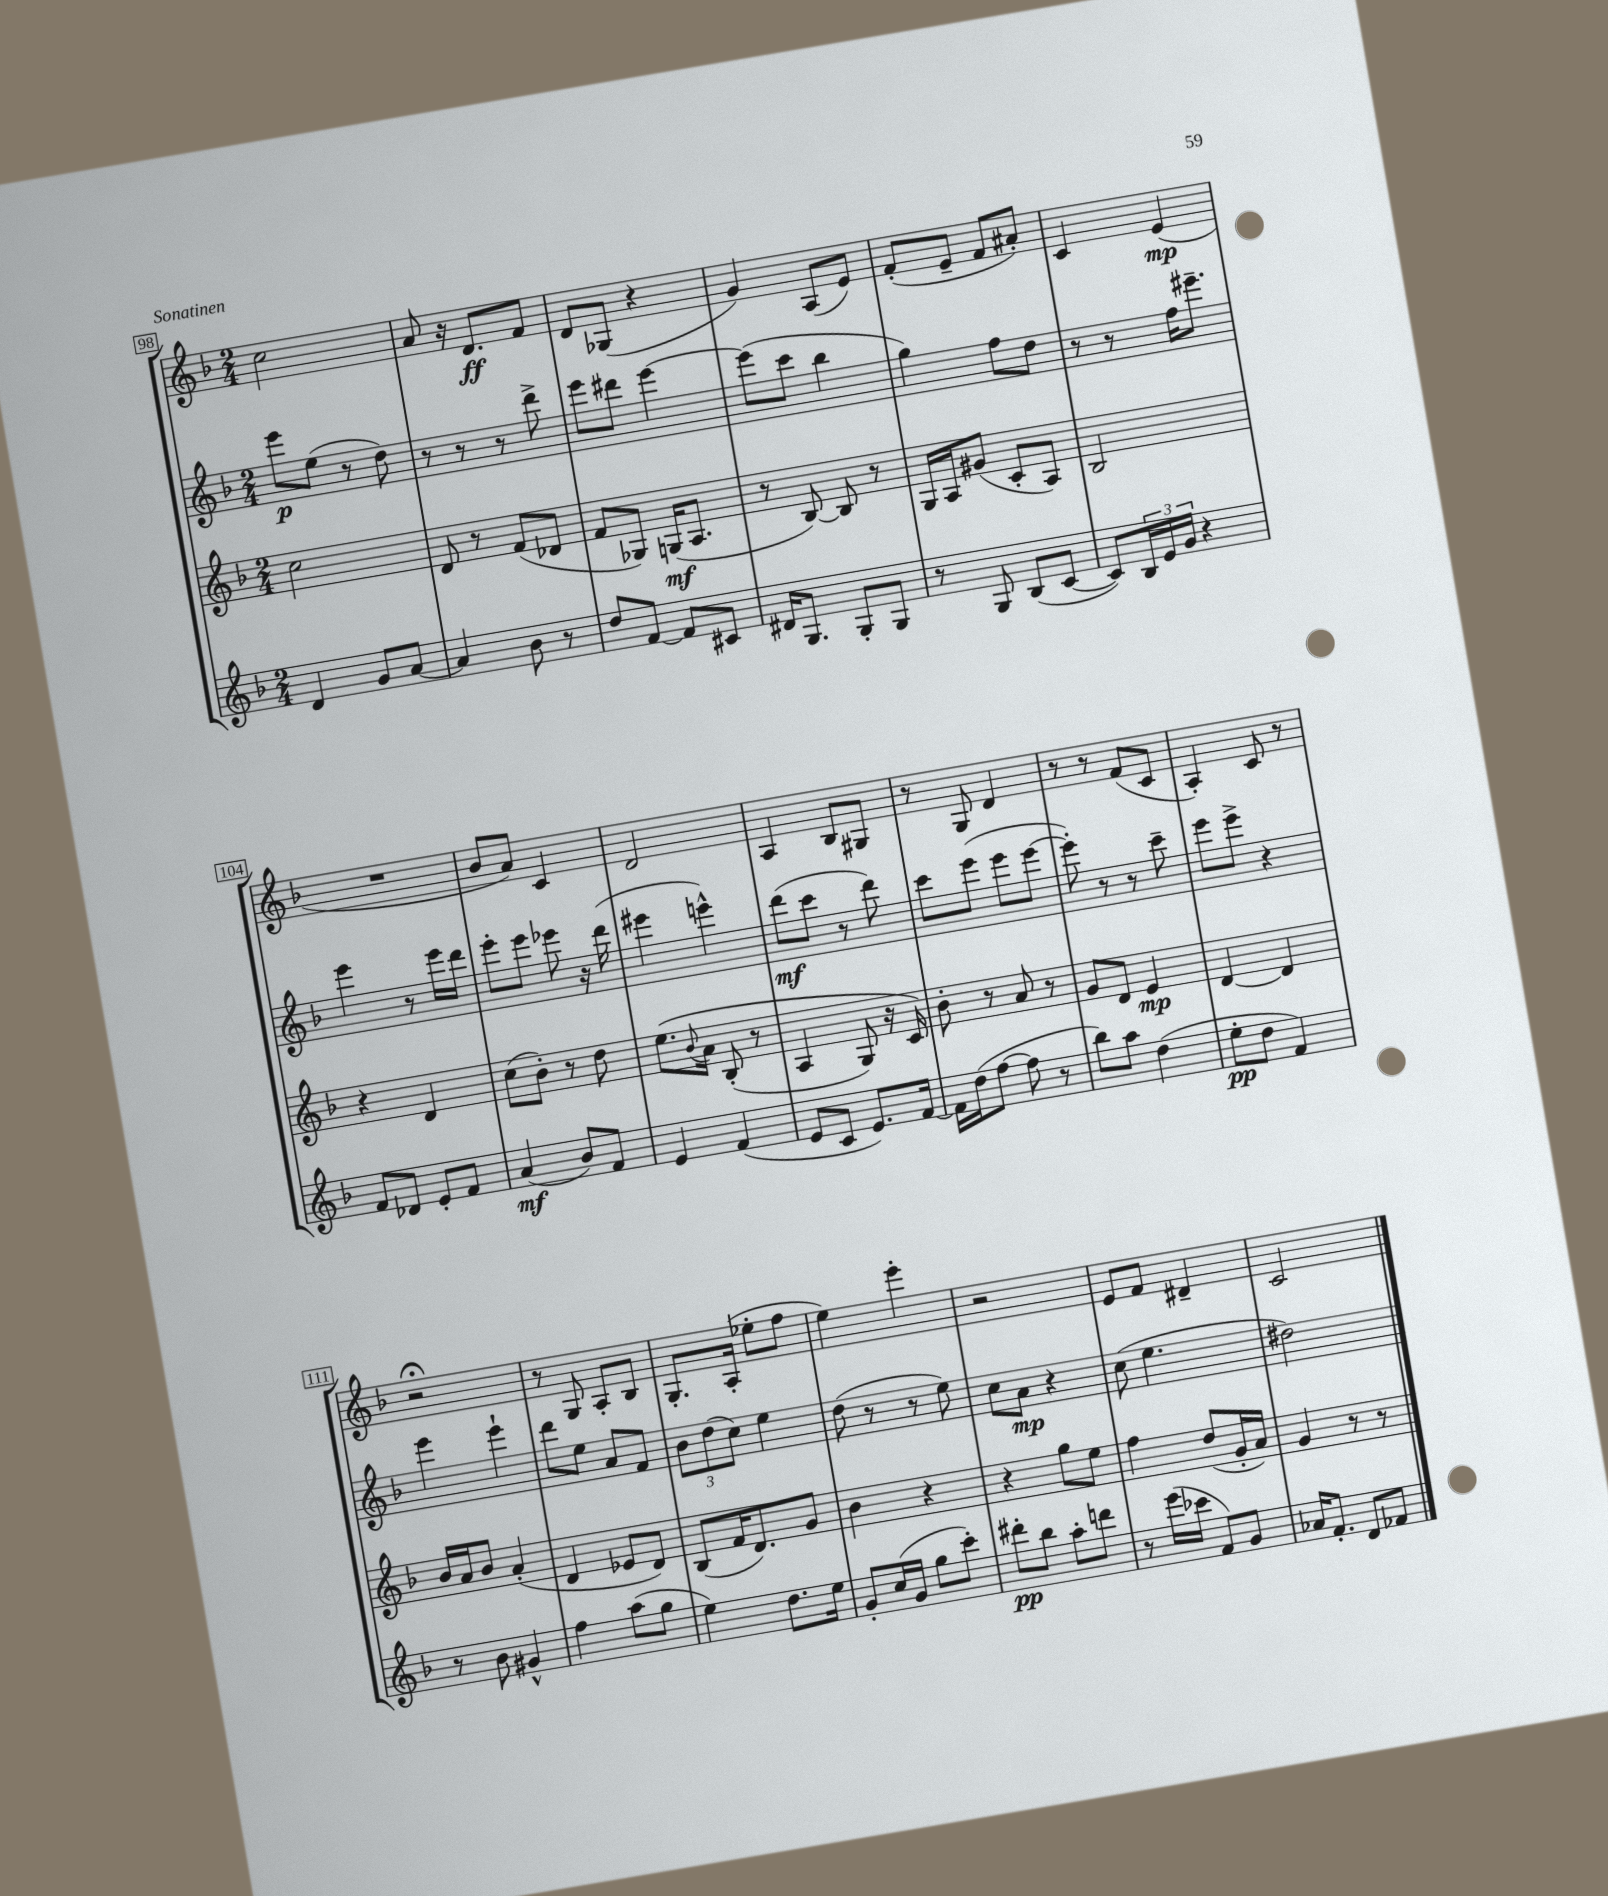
<<
\new StaffGroup <<
\new Staff = "s0" {
    \clef treble \key f \major \numericTimeSignature \time 2/4
    c''2 |
    a'8 r16 d'8.\ff f'8 |
    d'8 ges8( r4 |
    g'4) a8( e'8) |
    f'8-.( e'8-- f'8 ais'8-.) |
    c'4 e'4\mp( |
    R2 |
    bes'8 a'8) c'4 |
    d'2 |
    a4 bes8 gis8 |
    r8 g8 d'4 |
    r8 r8 f'8( c'8 |
    a4-.) c'8 r8 |
    r2\fermata |
    r8 g8 a8-. bes8 |
    g8.-. a16-.( ees''8-. f''8 |
    e''4) e'''4-. |
    r2 |
    e'8 f'8 dis'4-- |
    c'2 \bar "|." |
}
\new Staff = "s1" {
    \clef treble \key f \major \numericTimeSignature \time 2/4
    e'''8\p e''8( r8 d''8) |
    r8 r8 r8 d'''8-> |
    e'''8 dis'''8 e'''4~ |
    e'''8( c'''8 bes''4 |
    g''4) f''8 d''8 |
    r8 r8 f''16 eis'''8.-- |
    e'''4 r8 e'''16 d'''16 |
    e'''8-. e'''8 ees'''8 r16 d'''16( |
    eis'''4 e'''4-^) |
    d'''8\mf( c'''8 r8 d'''8) |
    c'''8 e'''8( e'''8 e'''8~ |
    e'''8-.) r8 r8 c'''8-- |
    e'''8 e'''8-> r4 |
    e'''4 e'''4-! |
    d'''8 e''8 a'8 f'8 |
    \tuplet 3/2 { bes'8 d''8( c''8) } e''4 |
    d''8( r8 r8 e''8) |
    c''8 a'8\mp r4 |
    c''8( e''4. |
    dis''2) \bar "|." |
}
\new Staff = "s2" {
    \clef treble \key f \major \numericTimeSignature \time 2/4
    c''2 |
    d'8 r8 f'8( des'8 |
    f'8 ges8) g16\mf( a8. |
    r8 bes8~) bes8 r8 |
    g16 a16 gis'8( c'8-. a8) |
    bes2 |
    r4 d'4 |
    c''8( bes'8-.) r8 d''8 |
    e''8.\( \appoggiatura { bes'8 } a'16 bes8-.( r8 |
    a4 g8) r16 c'16\) |
    bes'8-. r8 a'8 r8 |
    g'8 d'8 e'4\mp |
    d'4~ d'4 |
    bes'16 a'16 bes'8 a'4-.( |
    d'4 ees'8 d'8) |
    bes8( f'16 d'8.) g'8 |
    bes'4 r4 |
    r4 g''8 e''8 |
    f''4 d''8( g'16-. a'16) |
    g'4 r8 r8 \bar "|." |
}
\new Staff = "s3" {
    \clef treble \key f \major \numericTimeSignature \time 2/4
    d'4 g'8 a'8~ |
    a'4 bes'8 r8 |
    d''8 f'8~ f'8 cis'8 |
    dis'16 g8. g8-. g8 |
    r8 g8 bes8( c'8~ |
    c'8) \tuplet 3/2 { bes16 e'16 g'16 } r4 |
    f'8 des'8 e'8-. f'8 |
    a'4\mf( bes'8) f'8 |
    e'4 f'4( |
    e'8 c'8 e'8.) f'16~ |
    f'16 d''16( f''8~ f''8 r8 |
    bes''8) a''8 d''4( |
    e''8-.\pp d''8 f'4) |
    r8 bes'8 gis'4-^ |
    f''4 a''8( g''8 |
    e''4) d''8. e''16 |
    g'8-. c''16( g'16 g''8 c'''8-.) |
    dis'''8-.\pp bes''8 a''8-. d'''8 |
    r8 e'''16( ces'''16 f'8) g'8 |
    aes'16 f'8.-. d'8 fes'8 \bar "|." |
}
>>
>>
\layout { \context { \Score currentBarNumber = #98 \override BarNumber.stencil = #(make-stencil-boxer 0.1 0.3 ly:text-interface::print) } }
